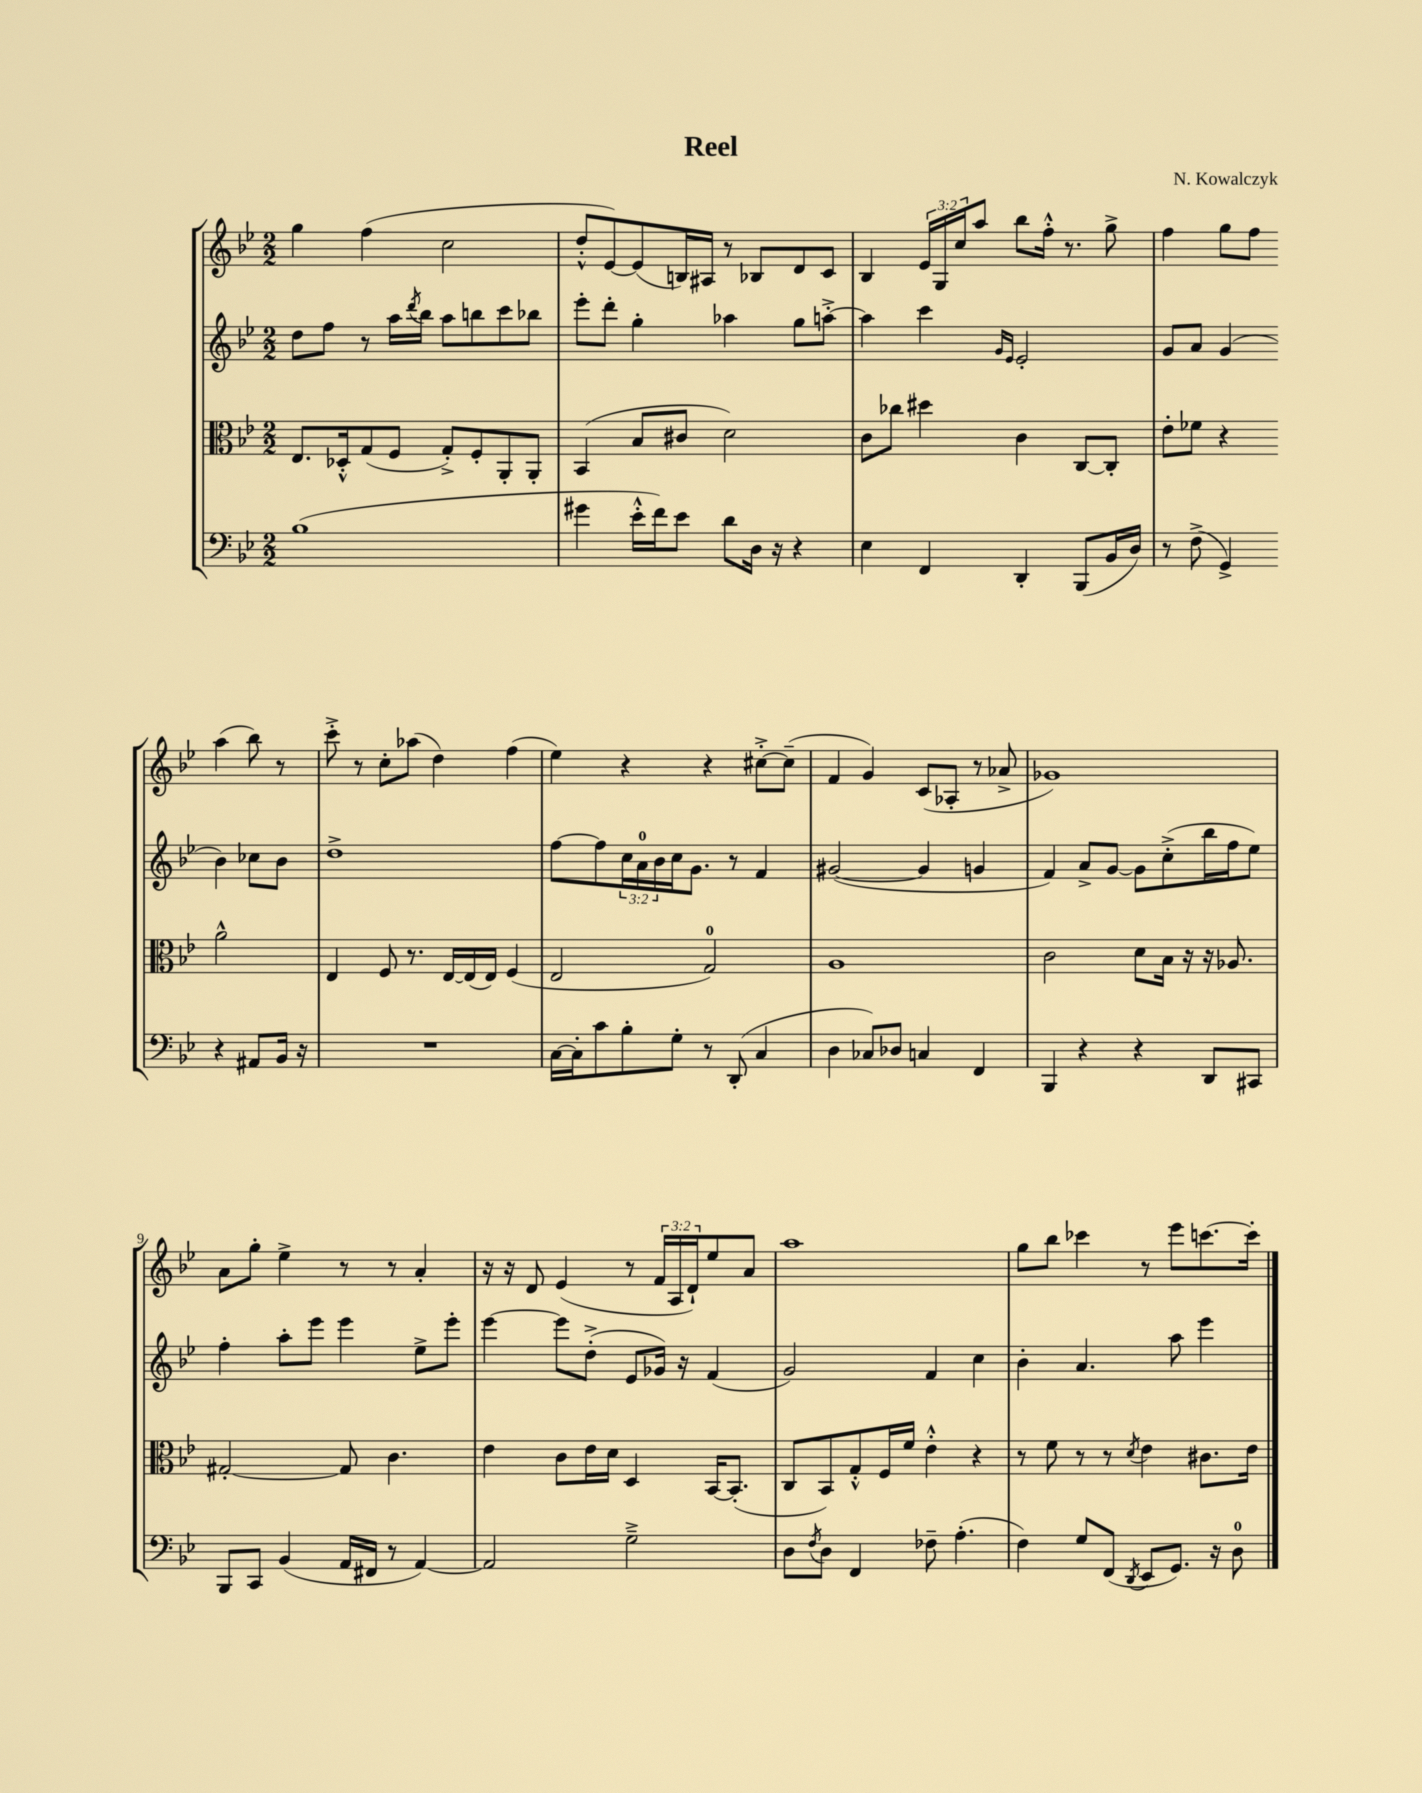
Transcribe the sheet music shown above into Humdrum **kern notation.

**kern	**kern	**kern	**kern
*part4	*part3	*part2	*part1
*staff4	*staff3	*staff2	*staff1
*clefF4	*clefC3	*clefG2	*clefG2
*k[b-e-]	*k[b-e-]	*k[b-e-]	*k[b-e-]
*M2/2	*M2/2	*M2/2	*M2/2
=1	=1	=1	=1
(1B-	8.E-/L	8dd\L	4gg\
.	.	8ff\J	.
.	16D-X'^^/k	.	.
.	(8G/	8r	(4ff\
.	8F/J	16aa\LL	.
.	.	8qddd/	.
.	.	16bb-\JJ	.
.	8G'^/L)	8aa\L	2cc\
.	8F'/	8bbn\	.
.	8AA'/	8ccc\	.
.	8AA'/J	8bb-X\J	.
=2	=2	=2	=2
4g#X\	(4BB-/	8eee-'\L	8dd'^^/L
.	.	8ddd'\J	[8e-/)
16e-'^^\LL	8B-/L	4gg'\	(8e-/]
16f\J)	.	.	.
8e-\J	8c#X/J	.	16Bn/L)
.	.	.	16A#X/JJ
8d\L	2d\)	4aa-X\	8r
16D\Jk	.	.	8B-X/L
16r	.	.	.
4r	.	8gg\L	8d/
.	.	[8aan'^\J	8c/J
=3	=3	=3	=3
4E-\	8c\L	4aa\]	4B-/
.	8cc-X\J	.	.
4FF/	4dd#X\	4ccc\	24e-/LL
.	.	.	24G/
.	.	.	24cc/J
.	.	.	8aa/J
.	.	16qqg/LL	.
.	.	16qqe-/JJ	.
4DD'/	4c\	2e-'/	8bb-\L
.	.	.	16ff'^^\Jk
.	.	.	8.r
(8BBB-/L	[8C/L	.	.
16BB-/L	8C'/J]	.	8gg^\
16D/JJ)	.	.	.
=4	=4	=4	=4
8r	8e-'\L	8g/L	4ff\
(8F^\	8f-X\J	8a/J	.
4GG^/)	4r	(4g/	8gg\L
.	.	.	8ff\J
4r	2a^^\	4b-\)	(4aa\
8AA#X/L	.	8cc-X\L	8bb-\)
16BB-/Jk	.	8b-\J	8r
16r	.	.	.
!!LO:LB:g=z
=5	=5	=5	=5
1r	4E-/	1dd^	8ccc'^\
.	.	.	8r
.	8F/	.	8cc'\L
.	8.r	.	(8aa-X\J
.	.	.	4dd\)
.	[16E-/LL	.	.
.	(16E-/]	.	.
.	16E-/JJ)	.	.
.	(4F/	.	(4ff\
=6	=6	=6	=6
[16C\LL	2E-/	[8ff\L	4ee-\)
16C'\J]	.	.	.
8c\	.	8ff\]	.
8B-'\	.	24cc\L	4r
.	.	24a\	.
.	.	24b-\	.
8G'\J	.	16cc\J	.
.	.	8.g\J	.
8r	2G/)	.	4r
(8DD'/	.	8r	.
4C/	.	4f/	[8cc#X'^\L
.	.	.	(8cc#~\J]
=7	=7	=7	=7
4D\	1A	([2g#X/	4f/
8C-X/L)	.	.	4g/)
8D-X/J	.	.	.
4Cn/	.	4g#/]	(8c/L
.	.	.	8A-X'/J
4FF/	.	4gn/	8r
.	.	.	8a-X^/
=8	=8	=8	=8
4BBB-/	2c\	4f/)	1g-X)
4r	.	8a^/L	.
.	.	[8g/J	.
4r	8d\L	8g\L]	.
.	16B-\Jk	(8cc'^\	.
.	16r	.	.
8DD/L	16r	16bb-\L	.
.	8.A-X/	16ff\J	.
8CC#X/J	.	8ee-\J)	.
!!LO:LB:g=z
=9	=9	=9	=9
8BBB-/L	[2G#X'/	4ff'\	8a\L
8CC/J	.	.	8gg'\J
(4BB-/	.	8aa'\L	4ee-^\
.	.	8eee-\J	.
16AA/LL	8G#/]	4eee-\	8r
16FF#X/JJ	.	.	.
8r	4.c\	.	8r
[4AA/)	.	8ee-^\L	4a'/
.	.	8eee-'\J	.
=10	=10	=10	=10
2AA/]	4e-\	[4eee-\	16r
.	.	.	16r
.	.	.	8d/
.	8c\L	8eee-\L]	(4e-/
.	16e-\L	(8dd'^\J	.
.	16d\JJ	.	.
2G~^\	4D/	8e-/L	8r
.	.	16g-X/Jk)	24f/LL
.	.	.	24A/
.	.	16r	.
.	.	.	24d`/J)
.	[16BB-/KL	(4f/	8ee-/
.	(8.BB-'/J]	.	.
.	.	.	8a/J
=11	=11	=11	=11
8D\L	8C/L	2g/)	1aa
8qF/	.	.	.
8D\J	8BB-/)	.	.
4FF/	8G'^^/	.	.
.	16F/L	.	.
.	16f/JJ	.	.
8F-X~\	4e-'^^\	4f/	.
(4.A'\	.	.	.
.	4r	4cc\	.
=12	=12	=12	=12
4F\)	8r	4b-'\	8gg\L
.	8f\	.	8bb-\J
8G/L	8r	4.a/	4ccc-X\
(8FF/J	8r	.	.
8qDD/	8qd/	.	.
8EE-/L	4e-\	.	8r
8.GG/J)	.	8aa\	8eee-\L
.	8.c#X\L	4eee-\	[8.cccn\
16r	.	.	.
8D\	.	.	.
.	16e-\Jk	.	16ccc'\Jk]
==	==	==	==
*-	*-	*-	*-
